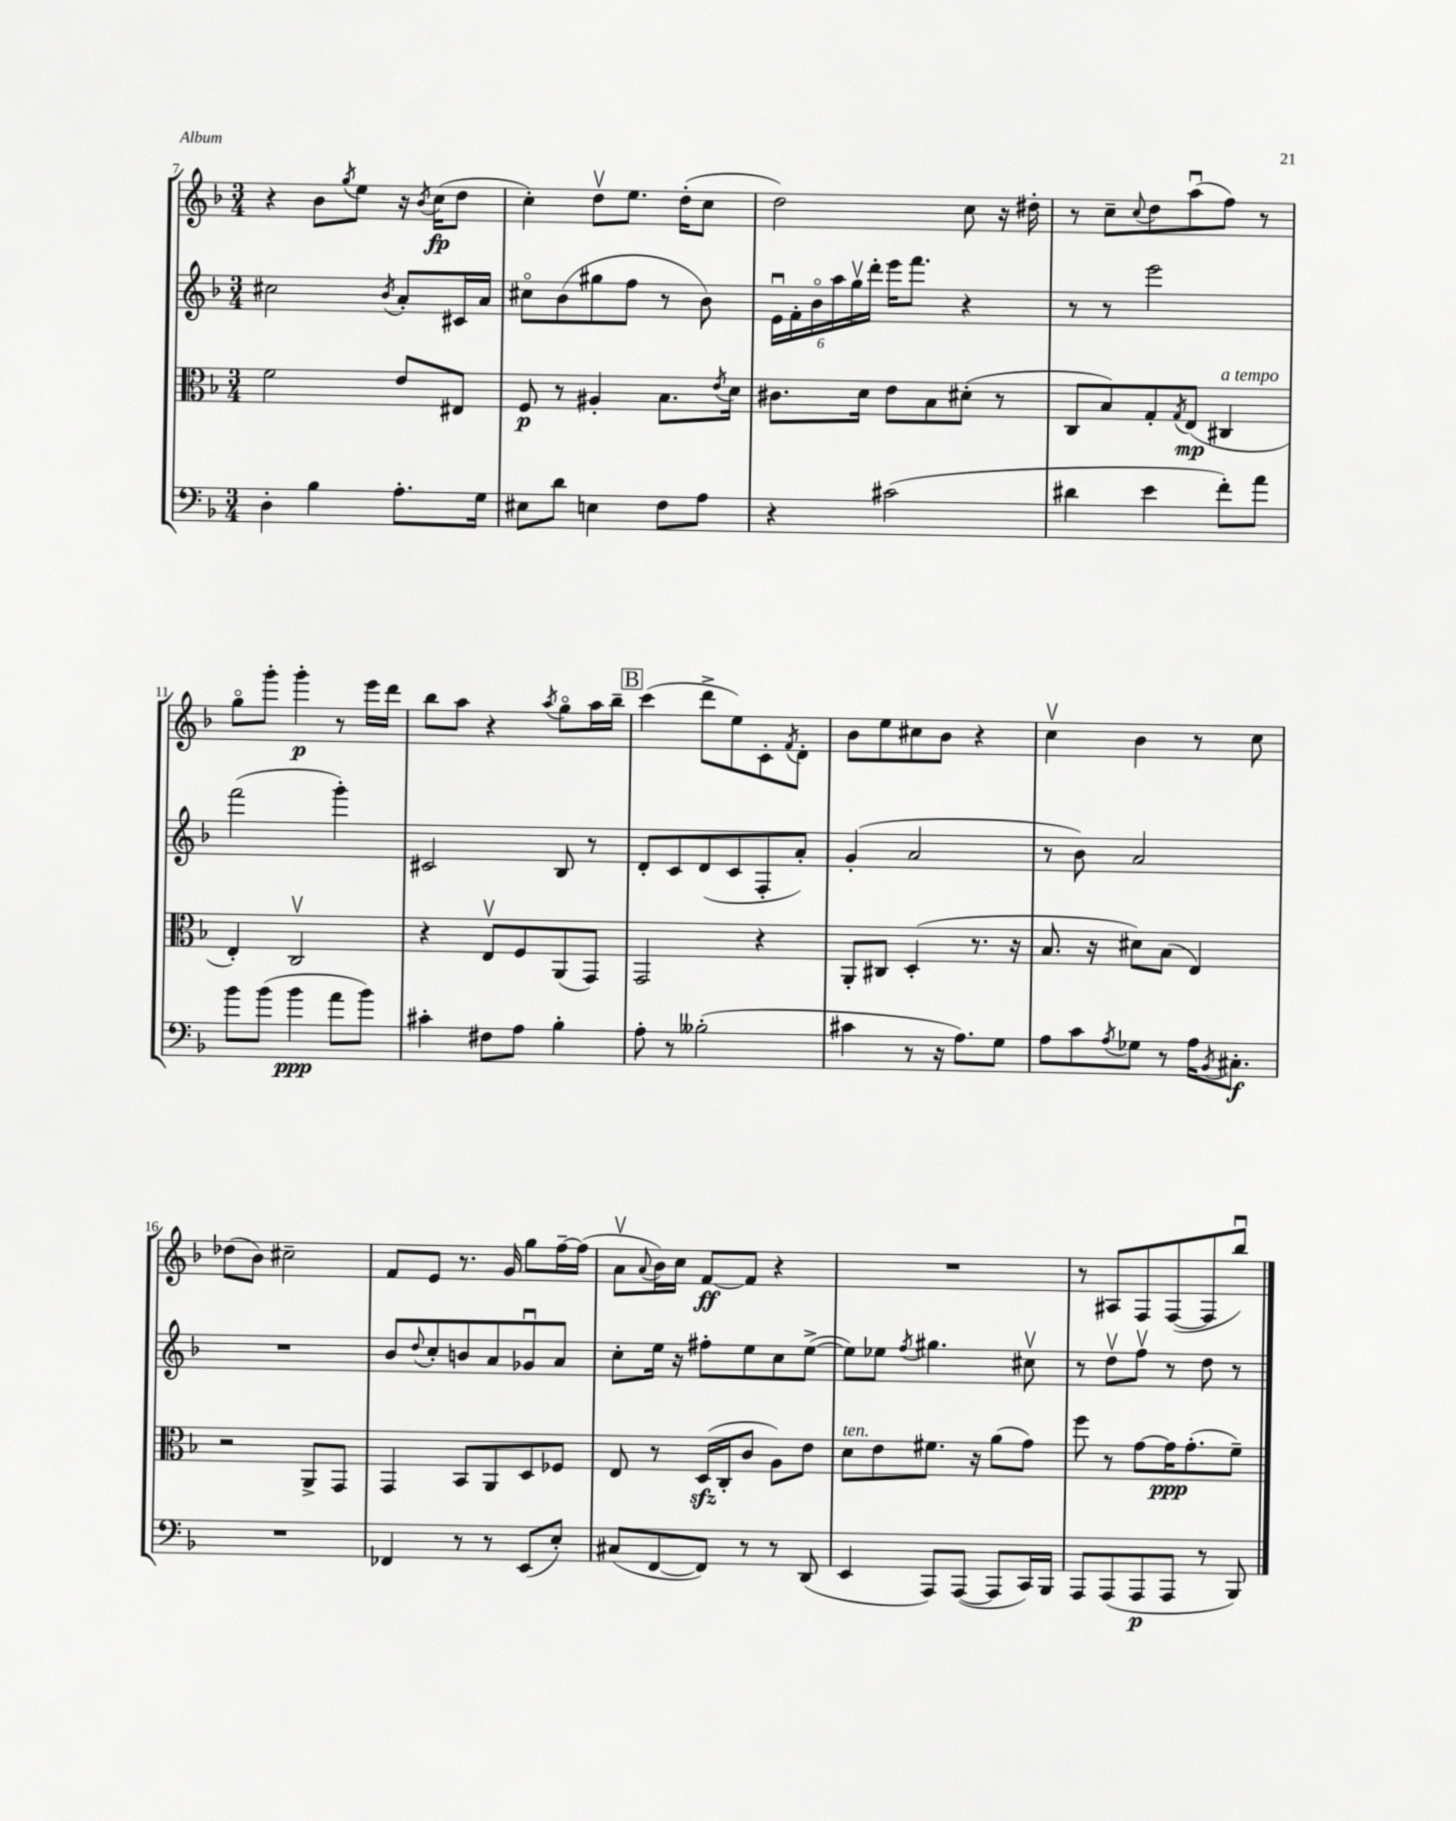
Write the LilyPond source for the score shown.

<<
\new StaffGroup <<
\new Staff = "s0" {
    \clef treble \key f \major \numericTimeSignature \time 3/4
    r4 bes'8 \acciaccatura { g''8 } e''8 r16 \acciaccatura { bes'8 } c''16\fp( d''8 |
    c''4-.) d''8\upbow e''8. d''16-.( c''8 |
    d''2) c''8 r16 dis''16-. |
    r8 c''8-- \appoggiatura { c''8 } d''8 a''8\downbow( f''8) r8 |
    g''8\flageolet g'''8-. g'''4-.\p r8 e'''16 d'''16 |
    bes''8 a''8 r4 \acciaccatura { a''8 } g''8\flageolet a''16 bes''16-- |
    \mark \markup { \box "B" } c'''4( d'''8-> e''8) c'8-. \acciaccatura { f'8 } d'8-. |
    bes'8 e''8 cis''8 bes'8 r4 |
    c''4\upbow bes'4 r8 c''8 |
    des''8( bes'8) cis''2-- |
    f'8 e'8 r8. g'16 g''8 f''16~-- f''16( |
    a'8\upbow \appoggiatura { a'8 } bes'16) c''16 f'8~\ff f'8 r4 |
    R2. |
    r8 ais8 f8 f8~( f8 bes''8\downbow) \bar "|." |
}
\new Staff = "s1" {
    \clef treble \key f \major \numericTimeSignature \time 3/4
    cis''2 \acciaccatura { bes'8 } a'8-. cis'16 a'16 |
    cis''8\flageolet bes'8( gis''8 f''8 r8 bes'8) |
    \tuplet 6/4 { e'16\downbow f'16-. bes'16\flageolet a''16 g''16\upbow d'''16-. } e'''16 f'''8. r4 |
    r8 r8 e'''2 |
    f'''2( g'''4-.) |
    cis'2 bes8 r8 |
    \mark \markup { \box "B" } d'8-. c'8 d'8( c'8 f8-. a'8-.) |
    g'4-.( a'2 |
    r8 bes'8) a'2 |
    R2. |
    bes'8 \appoggiatura { d''8 } c''8-. b'8 a'8 ges'8\downbow a'8 |
    c''8-. e''16 r16 fis''8-. e''8 c''8 e''8~->( |
    e''8) ees''8 \acciaccatura { f''8 } gis''4. cis''8\upbow |
    r8 d''8\upbow f''8\upbow r8 d''8 r8 \bar "|." |
}
\new Staff = "s2" {
    \clef alto \key f \major \numericTimeSignature \time 3/4
    f'2 e'8 eis8 |
    f8\p r8 ais4-. bes8. \acciaccatura { e'8 } d'16 |
    cis'8. d'16 e'8 bes8 dis'8-.( r8 |
    c8 bes8) g8-. \acciaccatura { g8 } e8\mp( cis4^\markup { \italic "a tempo" } |
    e4-.) c2\upbow |
    r4 e8\upbow f8 a,8( g,8) |
    \mark \markup { \box "B" } g,2 r4 |
    a,8-. cis8 d4-.( r8. r16 |
    bes8. r16 dis'8) bes8( e4) |
    r2 a,8-> g,8 |
    g,4 bes,8 a,8 d8 fes8 |
    e8 r8 d16\sfz( c16-. c'8 a8) e'8 |
    d'8^\markup { \italic "ten." } e'8 fis'8. r16 a'8( g'8) |
    f''8 r8 g'8~ g'16\ppp g'8.-.( f'8--) \bar "|." |
}
\new Staff = "s3" {
    \clef bass \key f \major \numericTimeSignature \time 3/4
    d4-. bes4 a8.-. g16 |
    eis8 d'8 e4 f8 a8 |
    r4 cis'2( |
    dis'4 e'4 f'8-.) a'8 |
    bes'8 bes'8( bes'4\ppp a'8 bes'8) |
    cis'4-. fis8 a8 bes4-. |
    \mark \markup { \box "B" } a8-. r8 beses2-.( |
    cis'4 r8 r16 a8.) g8 |
    a8 c'8 \acciaccatura { a8 } ges8 r8 a16 \acciaccatura { bes,8 } cis8.-.\f |
    R2. |
    fes,4 r8 r8 e,8( e8-.) |
    cis8( f,8~ f,8) r8 r8 d,8( |
    e,4 a,,8) a,,8~( a,,8 c,16) bes,,16 |
    a,,8 a,,8( a,,8\p a,,8 r8 bes,,8) \bar "|." |
}
>>
>>
\layout { \context { \Score currentBarNumber = #7 } }
